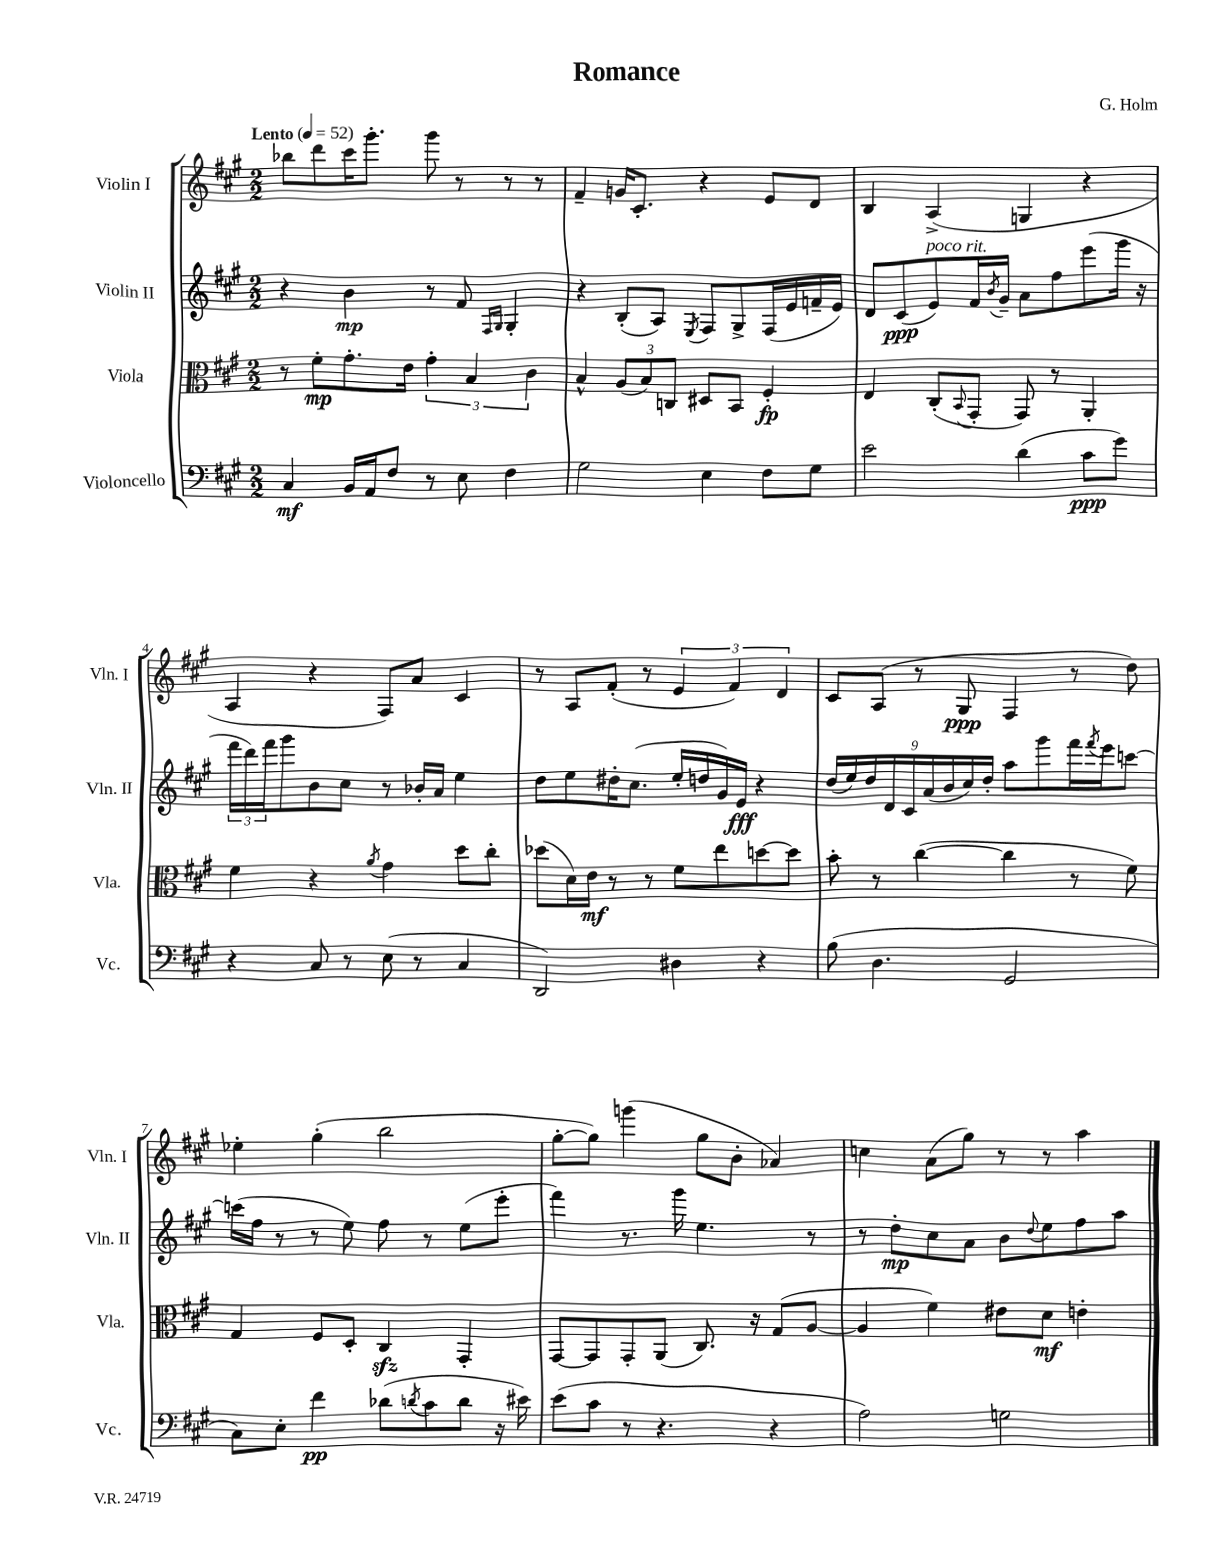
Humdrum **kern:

**kern	**dynam	**kern	**dynam	**kern	**dynam	**kern	**dynam
*part4	*part4	*part3	*part3	*part2	*part2	*part1	*part1
*staff4	*staff4	*staff3	*staff3	*staff2	*staff2	*staff1	*staff1
*I"Violoncello	*	*I"Viola	*	*I"Violin II	*	*I"Violin I	*
*I'Vc.	*	*I'Vla.	*	*I'Vln. II	*	*I'Vln. I	*
*clefF4	*	*clefC3	*	*clefG2	*	*clefG2	*
*k[f#c#g#]	*	*k[f#c#g#]	*	*k[f#c#g#]	*	*k[f#c#g#]	*
*M2/2	*	*M2/2	*	*M2/2	*	*M2/2	*
*MM52	*	*MM52	*	*MM52	*	*MM52	*
=1	=1	=1	=1	=1	=1	=1	=1
!	!	!	!	!	!	!LO:TX:a:B:t=Lento	!
4C#/	mf	8r	.	4r	.	8bb-X\L	.
.	.	8f#'\L	mp	.	.	8ddd\	.
16BB/LL	.	8.g#'\	.	4b\	mp	16ccc#\K	.
16AA/J	.	.	.	.	.	8.ggg#'\J	.
8F#/J	.	.	.	.	.	.	.
.	.	16e\Jk	.	.	.	.	.
8r	.	6g#'\	.	8r	.	8ggg#\	.
8E\	.	.	.	8f#/	.	8r	.
.	.	6B/	.	.	.	.	.
.	.	.	.	16qqF#/LL	.	.	.
.	.	.	.	16qqG#/JJ	.	.	.
4F#\	.	.	.	4G#'/	.	8r	.
.	.	6c#\	.	.	.	.	.
.	.	.	.	.	.	8r	.
=2	=2	=2	=2	=2	=2	=2	=2
2G#\	.	4B^^/	.	4r	.	4f#~/	.
.	.	(12A/L	.	(8B'/L	.	16gn/KL	.
.	.	.	.	.	.	8.c#'/J	.
.	.	12B/)	.	.	.	.	.
.	.	.	.	8A/J)	.	.	.
.	.	12Cn/J	.	.	.	.	.
.	.	.	.	8qE/	.	.	.
4E\	.	8D#X/L	.	8F#/L	.	4r	.
.	.	8BB/J	.	8G#^/	.	.	.
8F#\L	.	4F#'/	fp	(16F#/L	.	8e/L	.
.	.	.	.	16e/	.	.	.
8G#\J	.	.	.	16fn~/	.	8d/J	.
.	.	.	.	16e/JJ)	.	.	.
=3	=3	=3	=3	=3	=3	=3	=3
2e\	.	4E/	.	8d/L	.	4B/	.
.	.	.	.	(8c#/	ppp	.	.
!	!	!	!	!LO:TX:a:i:t=poco rit.	!	!	!
.	.	(8C#'/L	.	8e/)	.	(4A^/	.
.	.	8qqBB/	.	.	.	.	.
.	.	8GG#'/J	.	16f#/L	.	.	.
.	.	.	.	8qb/	.	.	.
.	.	.	.	16g#~/JJ	.	.	.
(4d\	.	8GG#/)	.	8a\L	.	4Gn/	.
.	.	8r	.	8ff#\	.	.	.
8c#\L	ppp	4AA'/	.	(8eee\	.	4r	.
8g#\J)	.	.	.	16ggg#\Jk	.	.	.
.	.	.	.	16r	.	.	.
!!LO:LB:g=z
=4	=4	=4	=4	=4	=4	=4	=4
4r	.	4f#\	.	24fff#\LL	.	4A/	.
.	.	.	.	24ddd\)	.	.	.
.	.	.	.	24fff#\J	.	.	.
.	.	.	.	8ggg#\	.	.	.
8C#/	.	4r	.	8b\	.	4r	.
8r	.	.	.	8cc#\J	.	.	.
.	.	8qa/	.	.	.	.	.
(8E\	.	4g#\	.	8r	.	8F#/L)	.
8r	.	.	.	16b-X'/LL	.	8a/J	.
.	.	.	.	16a/JJ	.	.	.
4C#/	.	8dd\L	.	4ee\	.	4c#/	.
.	.	8cc#'\J	.	.	.	.	.
=5	=5	=5	=5	=5	=5	=5	=5
2DD/)	.	(8dd-X\L	.	8dd\L	.	8r	.
.	.	16d\L)	.	8ee\	.	8A/L	.
.	.	16e\JJ	mf	.	.	.	.
.	.	8r	.	16dd#X'\K	.	(8f#'/J	.
.	.	.	.	(8.cc#\J	.	.	.
.	.	8r	.	.	.	8r	.
4D#X\	.	8f#\L	.	16ee'/LL	.	6e/	.
.	.	.	.	16ddn/	.	.	.
.	.	8ee\	.	16g#/)	.	.	.
.	.	.	.	.	.	6f#/)	.
.	.	.	.	16e/JJ	fff	.	.
4r	.	[8ddn\	.	4r	.	.	.
.	.	.	.	.	.	6d/	.
.	.	8dd\J]	.	.	.	.	.
=6	=6	=6	=6	=6	=6	=6	=6
(8B\	.	8b'\	.	(18dd/LL	.	8c#/L	.
.	.	.	.	18ee/)	.	.	.
.	.	.	.	18dd/	.	.	.
4.D\	.	8r	.	.	.	(8A/J	.
.	.	.	.	18d/	.	.	.
.	.	.	.	18c#/	.	.	.
.	.	([4cc#\	.	.	.	8r	.
.	.	.	.	(18a/	.	.	.
.	.	.	.	18b/	.	.	.
.	.	.	.	.	.	8G#/	ppp
.	.	.	.	18cc#/)	.	.	.
.	.	.	.	18dd'/JJ	.	.	.
2GG#/	.	4cc#\]	.	8aa\L	.	4F#/	.
.	.	.	.	8ggg#\	.	.	.
.	.	8r	.	16fff#\L	.	8r	.
.	.	.	.	8qfff#/	.	.	.
.	.	.	.	16eee\J	.	.	.
.	.	8f#\)	.	[8cccn\J	.	8dd\)	.
!!LO:LB:g=z
=7	=7	=7	=7	=7	=7	=7	=7
8C#\L)	.	4G#/	.	(16cccn\LL]	.	4ee-X'\	.
.	.	.	.	16ff#\JJ	.	.	.
8E'\J	.	.	.	8r	.	.	.
4f#\	pp	8F#/L	.	8r	.	(4gg#'\	.
.	.	8D'/J	.	8ee\)	.	.	.
(8d-X\L	.	4C#zz/	.	8ff#\	.	2bb\	.
8qdn/	.	.	.	.	.	.	.
8c#\	.	.	.	8r	.	.	.
8d\J	.	4GG#'/	.	(8ee\L	.	.	.
16r	.	.	.	8eee'\J	.	.	.
16e#X\)	.	.	.	.	.	.	.
=8	=8	=8	=8	=8	=8	=8	=8
(8e\L	.	[8GG#/L	.	4fff#\)	.	[8gg#'\L	.
8c#\J	.	8GG#/]	.	.	.	8gg#\J])	.
8r	.	8GG#'/	.	8.r	.	(4gggn\	.
4.r	.	(8AA/J	.	.	.	.	.
.	.	.	.	16ggg#\	.	.	.
.	.	8.C#/)	.	4.ee\	.	8gg#\L	.
.	.	.	.	.	.	8b'\J	.
.	.	16r	.	.	.	.	.
4r	.	(8G#/L	.	.	.	4a-X/)	.
.	.	[8A/J	.	8r	.	.	.
=9	=9	=9	=9	=9	=9	=9	=9
2A\)	.	4A/]	.	8r	.	4ccn\	.
.	.	.	.	8dd'\L	mp	.	.
.	.	4f#\)	.	8cc#\	.	(8a\L	.
.	.	.	.	8a\J	.	8gg#\J)	.
2Gn\	.	8e#X\L	.	8b\L	.	8r	.
.	.	.	.	8qqdd/	.	.	.
.	.	8d\J	mf	8ee\	.	8r	.
.	.	4en'\	.	8ff#\	.	4aa\	.
.	.	.	.	8aa\J	.	.	.
==	==	==	==	==	==	==	==
*-	*-	*-	*-	*-	*-	*-	*-
